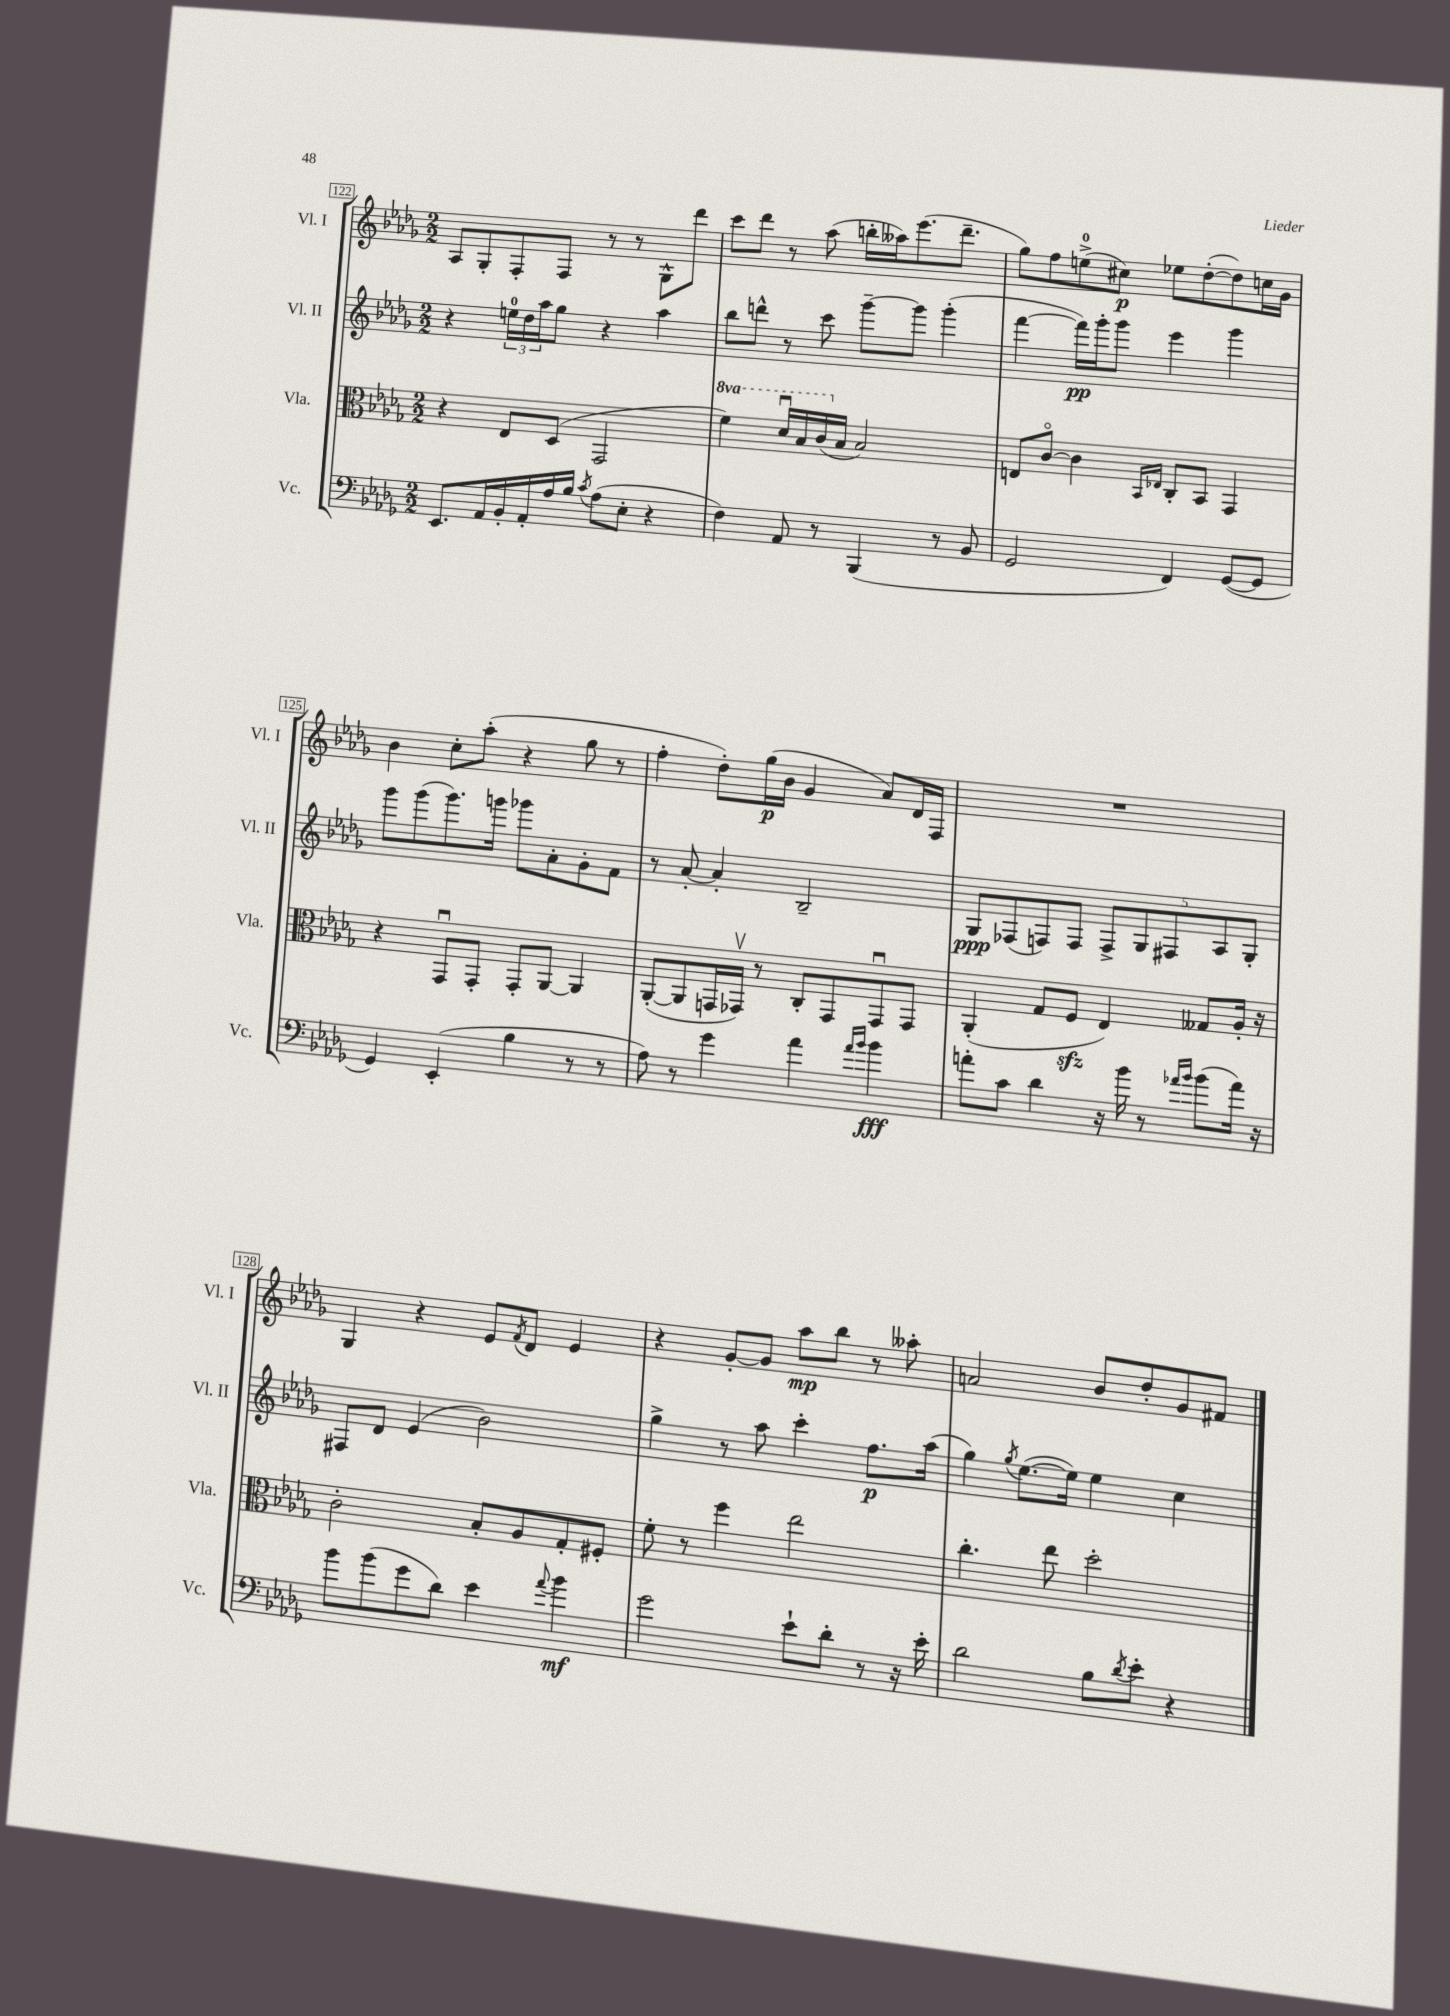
<<
\new StaffGroup <<
\new Staff = "s0" \with { instrumentName = "Vl. I" shortInstrumentName = "Vl. I" } {
    \clef treble \key des \major \numericTimeSignature \time 2/2
    aes8 ges8-. f8-. f8 r8 r8 ges8-^ des'''8 |
    c'''8 des'''8 r8 aes''8( b''16-. aeses''16) ees'''8.( des'''8.-- |
    ges''8) f''8 e''8-0->( cis''8\p) ees''8 des''8~-.( des''8) c''16 ges'16 |
    bes'4 c''8-. aes''8-.( r4 ges''8 r8 |
    f''4-. des''8-.) ges''16\p( bes'16 ges'4 aes'8) des'16 f16 |
    R1 |
    ges4 r4 ees'8 \acciaccatura { f'8 } des'8 ees'4 |
    r4 ges'8~-. ges'8 aes''8\mp bes''8 r8 aeses''8-. |
    a'2 bes'8 des''8-. ges'8 fis'8 \bar "|." |
}
\new Staff = "s1" \with { instrumentName = "Vl. II" shortInstrumentName = "Vl. II" } {
    \clef treble \key des \major \numericTimeSignature \time 2/2
    r4 \tuplet 3/2 { e''16-0 des''16 aes''16 } ges''8 r4 aes''4 |
    bes''8 d'''8-^ r8 c'''8 ges'''8~-- ges'''8 ges'''4-.( |
    f'''4~ f'''16\pp) ges'''16-. ges'''8 ees'''4 ges'''4 |
    ges'''8 ges'''8( ges'''8.) g'''16 ges'''8 aes'8-. ges'8-. f'8 |
    r8 aes'8~-. aes'4-. bes2-- |
    ges8\ppp fes8( f8) f8 \tuplet 5/4 { f8-> ges8 fis8 aes8 ges8-. } |
    fis8 des'8 ees'4( bes'2) |
    ges''4-> r8 aes''8 c'''4-. f''8.\p aes''16( |
    ges''4) \acciaccatura { ges''8 } ees''8.~( ees''16) ees''4 c''4 \bar "|." |
}
\new Staff = "s2" \with { instrumentName = "Vla." shortInstrumentName = "Vla." } {
    \clef alto \key des \major \numericTimeSignature \time 2/2 \set Staff.ottavationMarkups = #ottavation-simple-ordinals
    r4 ees8 des8( ges,2 |
    \ottava #1 f''4) des''16\downbow bes'16 c''16( \ottava #0 bes16 bes2) |
    e8 c'8~\flageolet c'4 \grace { bes,16 ees16 } c8-. bes,8 ges,4 |
    r4 ges,8\downbow ges,8-. ges,8-. aes,8~ aes,4 |
    aes,8~-.( aes,8 g,16 ges,16\upbow) r8 c8-. ges,8 ges,8\downbow ges,8 |
    aes,4-.( ges8 f8\sfz ees4) geses8 aes16-. r16 |
    c'2-. bes8-. aes8 ges8-. fis8-. |
    f'8-. r8 f''4 ees''2 |
    c''4.-. ees''8 des''2-. \bar "|." |
}
\new Staff = "s3" \with { instrumentName = "Vc." shortInstrumentName = "Vc." } {
    \clef bass \key des \major \numericTimeSignature \time 2/2
    ees,8. aes,16 bes,16-. aes,16-. aes16 bes16 \acciaccatura { c'8 } aes8( ees8-. r4 |
    f4) aes,8 r8 bes,,4( r8 bes,8 |
    ges,2 f,4) ges,8~( ges,8 |
    ges,4) ees,4-.( bes4 r8 r8 |
    aes8) r8 ges'4 aes'4 \grace { aes'16 bes'16 } bes'4\fff |
    a'8-. c'8 des'4 r16 bes'16 r8 \grace { aes'16 bes'16 } bes'8( aes'16) r16 |
    bes'8 bes'8( ges'8 des'8) ees'4 \appoggiatura { aes'8 } bes'4\mf |
    ges'2 ees'8-! des'8-. r8 r16 ees'16-. |
    des'2 bes8 \acciaccatura { des'8 } ees'8-. r4 \bar "|." |
}
>>
>>
\layout { \context { \Score currentBarNumber = #122 \override BarNumber.stencil = #(make-stencil-boxer 0.1 0.3 ly:text-interface::print) } }
